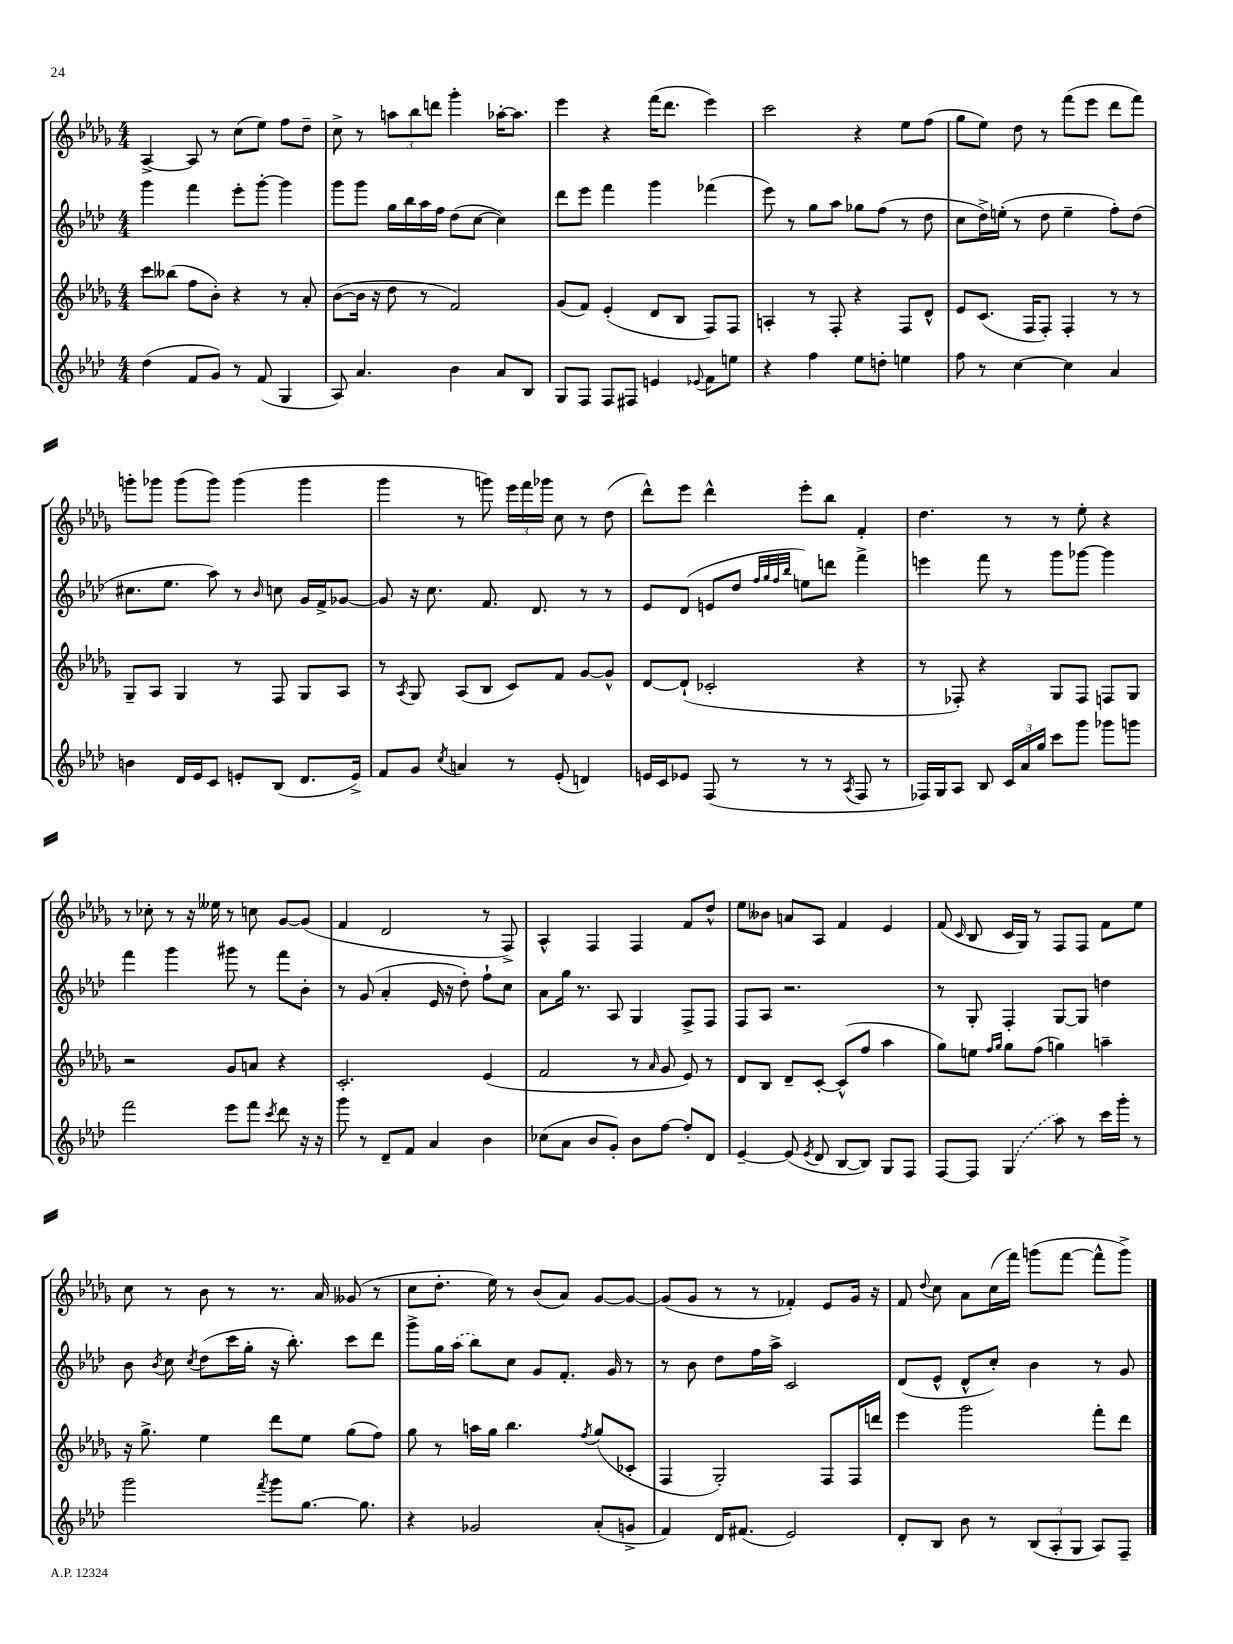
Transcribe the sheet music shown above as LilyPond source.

<<
\new StaffGroup <<
\new Staff = "s0" {
    \clef treble \key des \major \numericTimeSignature \time 4/4
    \autoBeamOff aes4~-> aes8 r8 c''8[( ees''8]) f''8[ des''8]-- |
    c''8-> r8 \tuplet 3/2 { a''8[ bes''8 d'''8] } ges'''4-. aes''16[~-. aes''8.] |
    ees'''4 r4 f'''16[( des'''8.] ees'''4) |
    c'''2 r4 ees''8[ f''8]( |
    ges''8[ ees''8]) des''8 r8 f'''8[( ees'''8] des'''8[ f'''8]) |
    g'''8[-. ges'''8] ges'''8[( ges'''8]) ges'''4( ges'''4 |
    ges'''4 r8 g'''8) \tuplet 3/2 { ees'''16[ f'''16 ges'''16] } c''8 r8 des''8( |
    des'''8[-^) ees'''8] des'''4-^ ees'''8[-. bes''8] f'4-. |
    des''4. r8 r8 ees''8-. r4 |
    r8 ces''8-. r8 r16 eeses''16 r8 c''8 ges'8[~ ges'8]( |
    f'4 des'2 r8 f8->) |
    aes4-^ f4 f4 f'8[ des''8]-^ |
    ees''8[ beses'8] a'8[ aes8] f'4 ees'4 |
    f'8( \grace { c'16 } bes8 c'16[ ges16]) r8 f8[ f8] f'8[ ees''8] |
    c''8 r8 bes'8 r8 r8. aes'16 geses'8( r8 |
    c''8[ des''8.]-. ees''16) r8 bes'8[( aes'8]) ges'8[~ ges'8]~ |
    ges'8[( ges'8] r8 r8 fes'4-.) ees'8[ ges'16] r16 |
    f'8 \appoggiatura { des''8 } c''8 aes'8[ c''16( f'''16]) g'''8[( f'''8]~ f'''8[-^ g'''8]->) \bar "|." |
}
\new Staff = "s1" {
    \clef treble \key aes \major \numericTimeSignature \time 4/4
    \autoBeamOff g'''4 f'''4 ees'''8[-. g'''8]~-. g'''4 |
    g'''8[ g'''8] g''16[ bes''16 aes''16 f''16] des''8[( c''8]~ c''4) |
    des'''8[ ees'''8] f'''4 g'''4 fes'''4( |
    ees'''8) r8 g''8[ aes''8] ges''8[ f''8]( r8 des''8 |
    c''8[ des''16->) e''16]-.( r8 des''8 e''4-- f''8[-.) des''8]( |
    cis''8.[ ees''8.] aes''8) r8 \grace { bes'16 } c''8 g'16[ f'16-> ges'8]~ |
    ges'8 r16 c''8. f'8. des'8. r8 r8 |
    ees'8[ des'8]( e'8[ des''8] \grace { f''32[ g''32 f''32 bes''32] } e''8[) d'''8] f'''4-> |
    e'''4 f'''8 r8 g'''8[ ges'''8]~ ges'''4 |
    f'''4 g'''4 gis'''8 r8 f'''8[ bes'8]-. |
    r8 g'8( aes'4-. ees'16 r16 des''8-.) f''8[-! c''8] |
    aes'8[ g''16] r8. aes8 g4 f8[-> f8] |
    f8[ aes8] r2. |
    r8 g8-. f4-. g8[~ g8] d''4 |
    bes'8 \acciaccatura { bes'8 } c''8 \acciaccatura { c''8 } des''8[( c'''16 g''16]-. r16 bes''8.-.) c'''8[ des'''8] |
    g'''8[-> g''16 \once \slurDashed aes''16]( bes''8[) c''8] g'8[ f'8.]-. g'16 r8 |
    r8 bes'8 des''8[ f''16 aes''16]-> c'2 |
    des'8[( ees'8]-^ des'8[-^ c''8]-.) bes'4 r8 g'8 \bar "|." |
}
\new Staff = "s2" {
    \clef treble \key des \major \numericTimeSignature \time 4/4
    \autoBeamOff c'''8[ beses''8]( f''8[ bes'8]-.) r4 r8 aes'8-. |
    bes'8[~( bes'16] r16 des''8 r8 f'2) |
    ges'8[( f'8]) ees'4-.( des'8[ bes8] f8[) f8] |
    a4-. r8 f8-. r4 f8[ des'8]-^ |
    ees'8[ c'8.]( f16[ f8]-.) f4-. r8 r8 |
    ges8[-- aes8] ges4 r8 f8 ges8[ aes8] |
    r8 \acciaccatura { aes8 } ges8 aes8[( bes8] c'8[) f'8] ges'8[~ ges'8]-^ |
    des'8[~ des'8]-!( ces'2-. r4 |
    r8 fes8-.) r4 ges8[ fes8] f8[ ges8] |
    r2 ges'8[ a'8] r4 |
    c'2.-. ees'4( |
    f'2 r8 \grace { aes'16 } ges'8 ees'8) r8 |
    des'8[ bes8] des'8[-- c'8]~-. c'8[-^( f''8] aes''4 |
    ges''8[) e''8] \grace { f''16[ ges''16] } ges''8[ f''8]( g''4) a''4-- |
    r16 ges''8.-> ees''4 des'''8[ ees''8] ges''8[( f''8]) |
    ges''8 r8 a''16[ ges''16] bes''4. \acciaccatura { f''8 } ges''8[( ces'8]-. |
    f4 ges2-.) f8[ f16 d'''16] |
    ees'''4 ges'''2 f'''8[-. des'''8] \bar "|." |
}
\new Staff = "s3" {
    \clef treble \key aes \major \numericTimeSignature \time 4/4
    \autoBeamOff des''4( f'8[ g'8]) r8 f'8( g4 |
    aes8) aes'4. bes'4 aes'8[ bes8] |
    g8[ f8] f8[ fis8] e'4 \appoggiatura { ees'8 } f'8[ e''8] |
    r4 f''4 ees''8[ d''8]-. e''4 |
    f''8 r8 c''4~ c''4 aes'4 |
    b'4 des'16[ ees'16 c'8] e'8[-. bes8]( des'8.[ e'16]->) |
    f'8[ g'8] \acciaccatura { c''8 } a'4 r8 ees'8-.( d'4) |
    e'16[ c'16 ees'8] f8( r8 r8 r8 \acciaccatura { aes8 } f8 r8 |
    fes16[) g16 aes8] bes8 \tuplet 3/2 { c'16[ aes'16 g''16] } c'''8[ g'''8] ges'''8[ g'''8] |
    f'''2 ees'''8[ f'''8] \acciaccatura { c'''8 } des'''8 r16 r16 |
    g'''8 r8 des'8[-- f'8] aes'4 bes'4 |
    ces''8[( aes'8] bes'8[ g'8]-.) bes'8[ f''8]~ f''8[-. des'8] |
    ees'4~-- ees'8( \acciaccatura { ees'8 } des'8 bes8[~ bes8]) g8[ f8] |
    f8[~ f8] \once \slurDashed g4( aes''8) r8 c'''16[ g'''16]-. r8 |
    g'''2 \acciaccatura { f'''8 } g'''8[ g''8.]~ g''8. |
    r4 ges'2 aes'8[-.( g'8]-> |
    f'4) des'16[ fis'8.]( ees'2) |
    des'8[-. bes8] bes'8 r8 \tuplet 3/2 { bes8[( aes8-. g8] } aes8[) f8]-- \bar "|." |
}
>>
>>
\layout { \context { \Score \remove "Bar_number_engraver" } }
